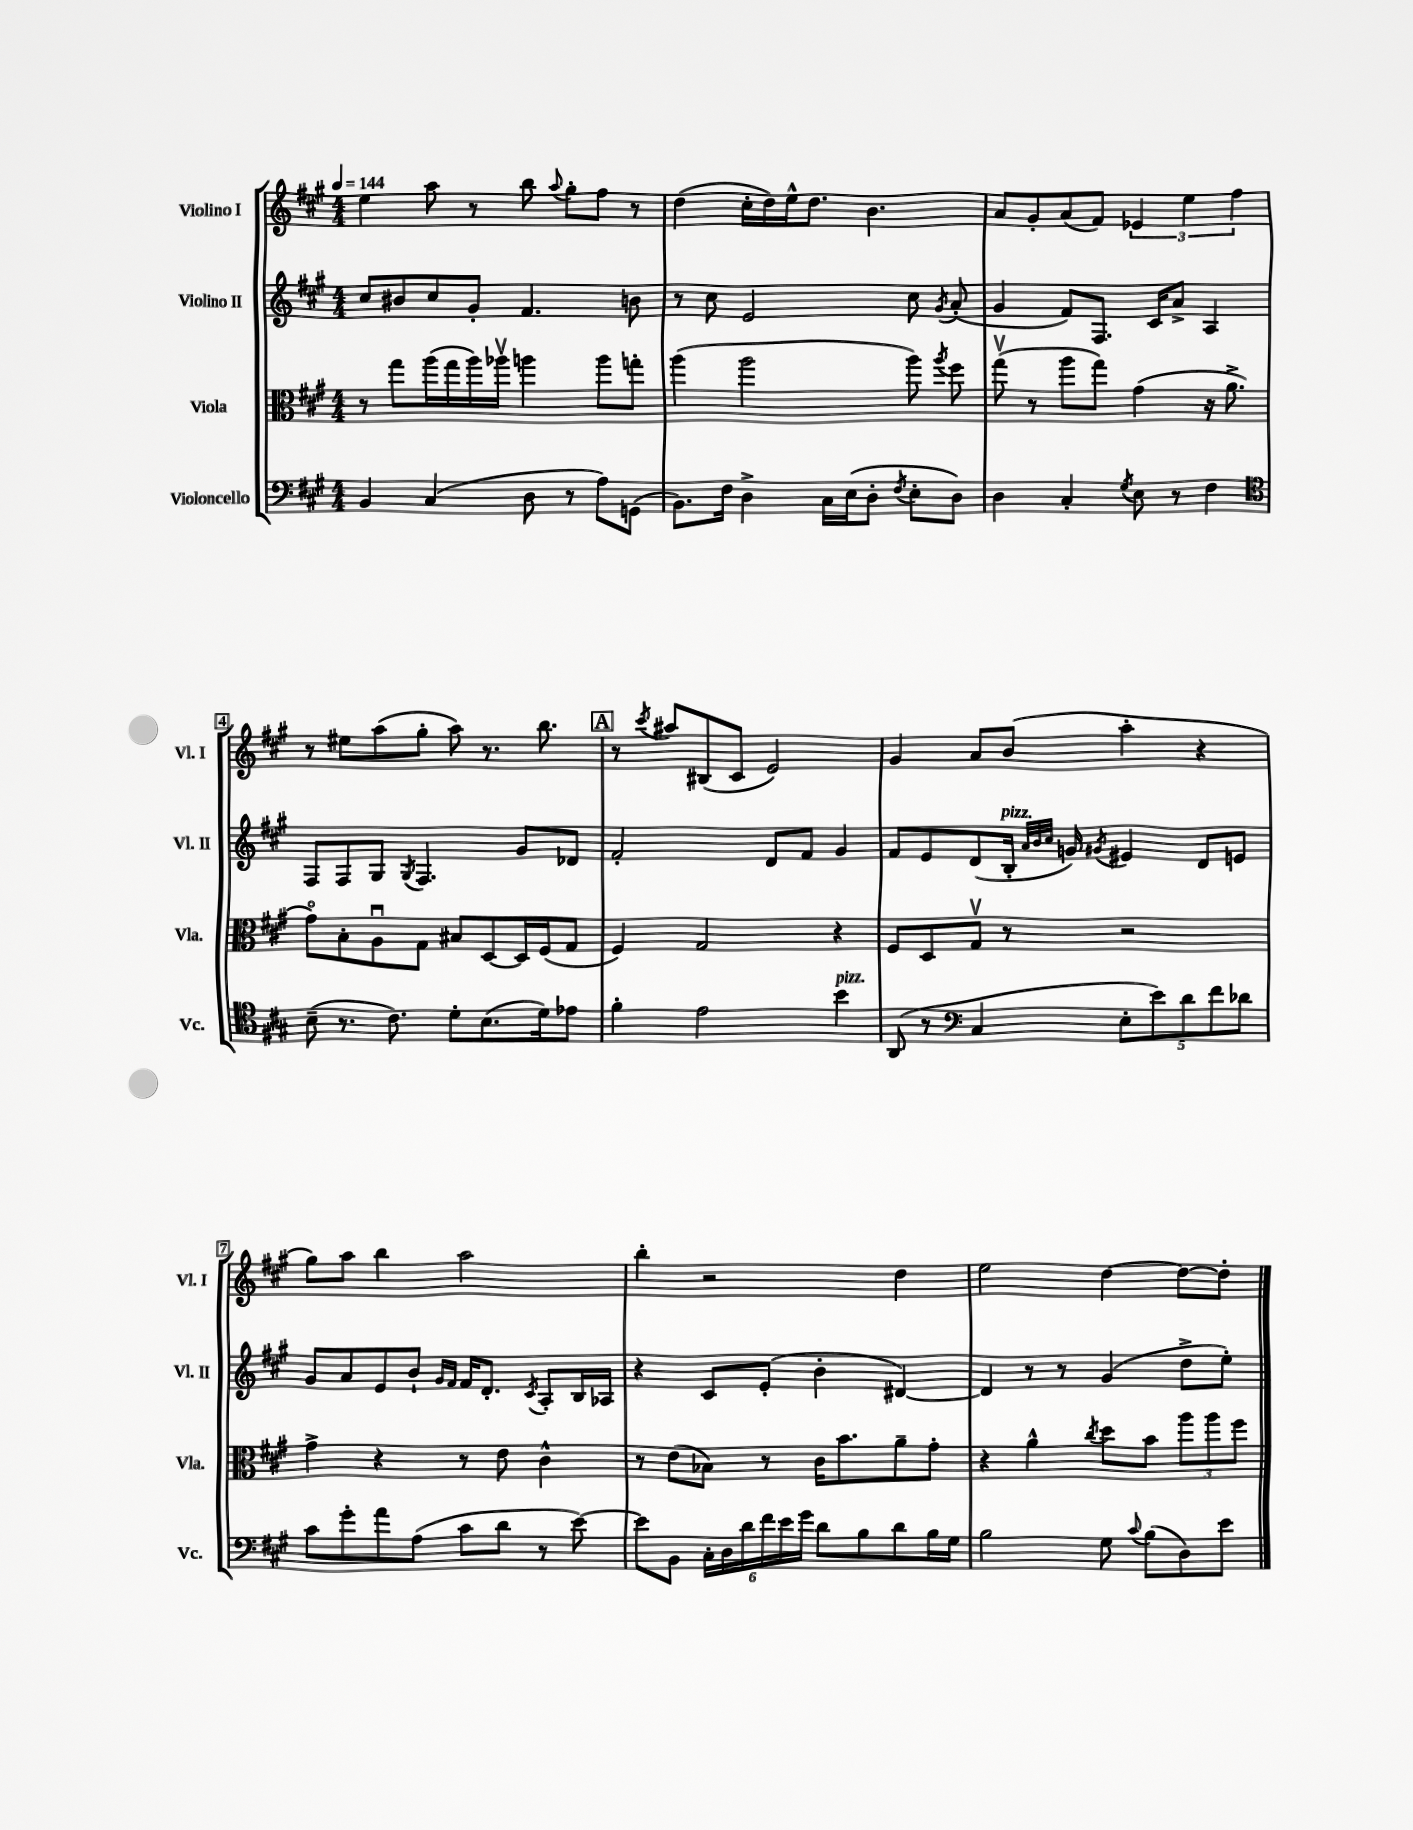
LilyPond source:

<<
\new StaffGroup <<
\new Staff = "s0" \with { instrumentName = "Violino I" shortInstrumentName = "Vl. I" } {
    \clef treble \key a \major \numericTimeSignature \time 4/4 \tempo 4 = 144
    \autoBeamOff e''4 a''8 r8 b''8 \appoggiatura { a''8 } gis''8[-. fis''8] r8 |
    d''4( cis''16[-. d''16) e''16-^ d''8.] b'4. |
    a'8[ gis'8-. a'8( fis'8]) \tuplet 3/2 { ees'4 e''4 fis''4 } |
    r8 eis''8[ a''8( gis''8]-. a''8) r8. b''8. |
    \mark \markup { \box "A" } r8 \acciaccatura { cis'''8 } ais''8[ bis8( cis'8] e'2) |
    gis'4 a'8[ b'8]( a''4-. r4 |
    gis''8[) a''8] b''4 a''2 |
    b''4-. r2 d''4 |
    e''2 d''4~ d''8[~ d''8]-. \bar "|." |
}
\new Staff = "s1" \with { instrumentName = "Violino II" shortInstrumentName = "Vl. II" } {
    \clef treble \key a \major \numericTimeSignature \time 4/4
    \autoBeamOff cis''8[ bis'8 cis''8 gis'8]-. fis'4. b'8 |
    r8 cis''8 e'2 cis''8 \acciaccatura { gis'8 } a'8-.( |
    gis'4 fis'8[) fis8.] cis'16[ a'8]-> a4 |
    fis8[ fis8 gis8] \acciaccatura { gis8 } fis4. gis'8[ des'8] |
    \mark \markup { \box "A" } fis'2-. d'8[ fis'8] gis'4 |
    fis'8[ e'8 d'8( b16]-.^\markup { \italic "pizz." } \grace { a'32[ b'32 cis''32] } g'16) \acciaccatura { gis'8 } eis'4 d'8[ e'8] |
    gis'8[ a'8 e'8 b'8]-! \grace { gis'16[ fis'16] } fis'16[ d'8.]-. \acciaccatura { cis'8 } a8[-. b16 aes16] |
    r4 cis'8[ e'8]-.( b'4-. dis'4~) |
    dis'4 r8 r8 gis'4( d''8[-> e''8]-.) \bar "|." |
}
\new Staff = "s2" \with { instrumentName = "Viola" shortInstrumentName = "Vla." } {
    \clef alto \key a \major \numericTimeSignature \time 4/4
    \autoBeamOff r8 gis''8[ a''16( gis''16 a''16) aes''16]\upbow a''4 a''8[ g''8]-. |
    a''4( a''2 a''8) \acciaccatura { a''8 } fis''8 |
    gis''8\upbow( r8 a''8[ gis''8]) gis'4( r16 a'8.-> |
    gis'8[\flageolet) b8-. a8\downbow gis8] bis8[ d8~ d16 fis16( gis8] |
    \mark \markup { \box "A" } fis4) gis2 r4 |
    fis8[ d8 gis8]\upbow r8 r2 |
    gis'4-> r4 r8 e'8 cis'4-^ |
    r8 e'8[( bes8]) r8 cis'16[ b'8. a'8-- gis'8]-. |
    r4 a'4-^ \acciaccatura { cis''8 } d''8[ b'8] \tuplet 3/2 { a''8[ a''8 fis''8] } \bar "|." |
}
\new Staff = "s3" \with { instrumentName = "Violoncello" shortInstrumentName = "Vc." } {
    \clef bass \key a \major \numericTimeSignature \time 4/4
    \autoBeamOff b,4 cis4( d8 r8 a8[) g,8]( |
    b,8.[) fis16] d4-> cis16[ e16( d8]-. \acciaccatura { fis8 } e8[-. d8]) |
    d4 cis4-. \acciaccatura { gis8 } e8 r8 fis4 |
    \clef tenor b8--( r8. cis'8.) d'8[-. b8.( d'16) ees'8] |
    \mark \markup { \box "A" } fis'4-. e'2 b'4^\markup { \italic "pizz." } |
    a,8( r8 \clef bass cis4 \tuplet 5/4 { e8[-. e'8) d'8 fis'8 des'8] } |
    cis'8[ gis'8-. a'8 a8]( cis'8[ d'8] r8 e'8~) |
    e'8[ b,8] \tuplet 6/4 { cis16[-. d16 d'16 fis'16 e'16 gis'16] } d'8[ b8 d'8 b16 gis16] |
    b2 gis8 \appoggiatura { cis'8 } b8[( d8) e'8] \bar "|." |
}
>>
>>
\layout { \context { \Score \override BarNumber.stencil = #(make-stencil-boxer 0.1 0.3 ly:text-interface::print) } }
